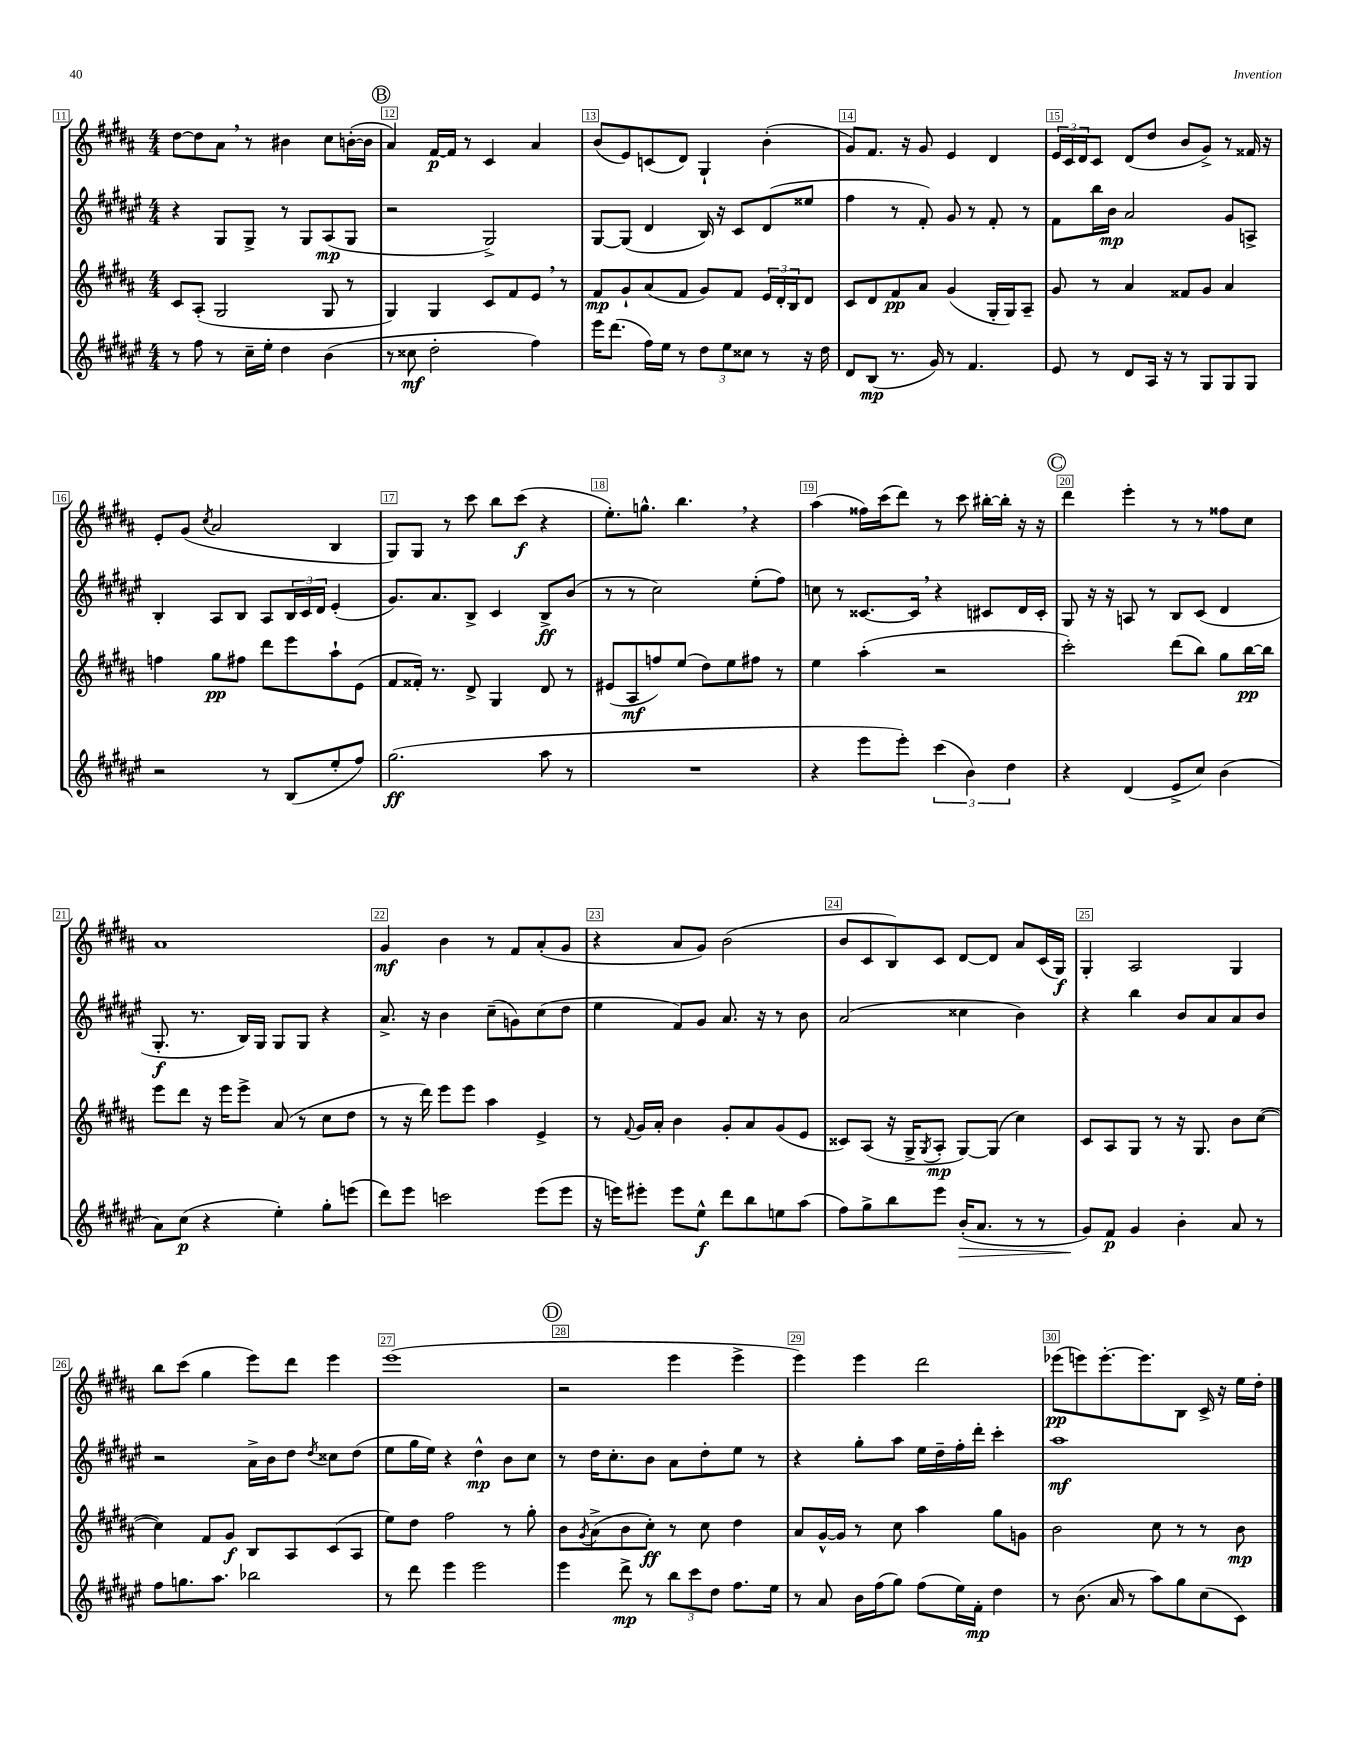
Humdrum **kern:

**kern	**kern	**kern	**kern
*staff4	*staff3	*staff2	*staff1
*clefG2	*clefG2	*clefG2	*clefG2
*k[f#c#g#d#a#e#]	*k[f#c#g#d#a#]	*k[f#c#g#d#a#e#]	*k[f#c#g#d#a#]
*M4/4	*M4/4	*M4/4	*M4/4
8r	8c#/L	4r	[8dd#\L
8ff#\	(8A#'/J	.	8dd#\]
8r	2G#/	8G#/L	8a#\J
16cc#~\LL	.	8G#^/J	8r
16ee#'\JJ	.	.	.
4dd#\	.	8r	4b#\
.	.	8G#/L	.
(4b\	8G#/	(8A#/	8cc#\L
.	8r	8G#/J	([16b'\L
.	.	.	16b\]JJ
=	=	=	=
8r	4G#/)	2r	4a#/)
8cc##\	.	.	.
2dd#'\	4G#/	.	[16f#/LL
.	.	.	16f#/]JJ
.	.	.	8r
.	8c#/L	2G#^/)	4c#/
.	8f#/	.	.
4ff#\)	8e/J	.	4a#/
.	8r	.	.
=	=	=	=
16eee#\LK	8f#/L	[8G#/L	(8b/L
(8.ddd#\J	.	.	.
.	8g#`/	(8G#/]J	8e/)
16ff#\LL)	(8a#/	4d#/	(8c/
16ee#\JJ	.	.	.
8r	8f#/J	.	8d#/J)
12dd#\L	8g#/L)	16B/)	4G#`/
.	.	16r	.
12ee#\	.	.	.
.	8f#/J	8c#/L	.
12cc##\J	.	.	.
8r	24e/LL	(8d#/	(4b'\
.	24d#'/	.	.
.	24B/J	.	.
16r	8d#/J	8ee##/J	.
16dd#\	.	.	.
=	=	=	=
8d#/L	8c#/L	4ff#\	8g#/L)
(8B/J	8d#/	.	8.f#/J
8.r	8f#/	8r	.
.	.	.	16r
.	8a#/J	8f#'/)	8g#/
16g#/)	.	.	.
8r	(4g#/	8g#/	4e/
4.f#/	.	8r	.
.	16G#'/LL	8f#'/	4d#/
.	16G#/J)	.	.
.	8A#~/J	8r	.
=	=	=	=
8e#/	8g#/	8f#\L	24e/LL
.	.	.	24c#/
.	.	.	24d#/J
8r	8r	16bb\L	8c#/J
.	.	16b\JJ	.
8d#/L	4a#/	2a#/	(8d#/L
16A#/Jk	.	.	8dd#/J
16r	.	.	.
8r	8f##/L	.	8b/L
8G#/L	8g#/J	.	8g#^/J)
8G#/	4a#/	8g#/L	8r
8G#/J	.	8A^/J	16f##/
.	.	.	16r
=	=	=	=
2r	4ff\	4B'/	8e'/L
.	.	.	(8g#/J
.	.	.	8qcc#/
.	8gg#\L	8A#/L	2a#/
.	8ff#\J	8B/J	.
8r	8ddd#\L	8A#/L	.
(8B/L	8eee\	24B/L	.
.	.	24c#/	.
.	.	24d#/JJ	.
8ee#'/	8aa#`\	(4e#'/	4B/
8ff#/J)	(8e\J	.	.
=	=	=	=
(2.gg#\	8f#/L	8.g#/L)	8G#/L)
.	16f##'/Jk)	.	8G#/J
.	8.r	8.a#/	.
.	.	.	8r
.	8d#^/	8B^/J	8ccc#\
.	4G#/	4c#/	8bb\L
.	.	.	(8ccc#\J
8aa#\	8d#/	8B^/L	4r
8r	8r	(8b/J	.
=	=	=	=
1r	(8e#/L	8r	8.ee'\L)
.	8A#/	8r	.
.	.	.	8.gg^^\J
.	8ff/)	2cc#\)	.
.	(8ee/J	.	4.bb\
.	8dd#\L)	.	.
.	8ee\	.	.
.	8ff#\J	(8ee#'\L	4r
.	8r	8ff#\J)	.
=	=	=	=
4r	4ee\	8cc\	(4aa#\
.	.	8r	.
8eee#\L	(4aa#'\	[8.c##/L	16ff##\LL)
.	.	.	(16ccc#\J
8eee#'\J)	.	.	8ddd#\J)
.	.	16c##/]Jk	.
(6ccc#\	2r	4r	8r
.	.	.	8ccc#\
6b\)	.	.	.
.	.	8c#/L	[16bb#'\LL
.	.	.	16bb#'\]JJ
6dd#\	.	.	.
.	.	16d#/L	16r
.	.	16c#'/JJ	16r
=	=	=	=
4r	2ccc#'\)	8G#/	4ddd#\
.	.	16r	.
.	.	16r	.
(4d#/	.	8A/	4eee'\
.	.	8r	.
8e#^/L	(8ddd#\L	8B/L	8r
8cc#/J)	8bb\J)	(8c#/J	8r
(4b\	8gg#\L	4d#/	8ff##\L
.	[16bb\L	.	8cc#\J
.	16bb\]JJ	.	.
=	=	=	=
8a#\L)	8eee\L	8.G#'/	1a#
(8cc#\J	8ddd#\J	.	.
.	.	8.r	.
4r	16r	.	.
.	16eee\LK	.	.
.	8eee^\J	16B/LL)	.
.	.	16G#/JJ	.
4ee#'\)	(8a#/	8G#/L	.
.	8r	8G#/J	.
8gg#'\L	8cc#\L	4r	.
(8eee\J	8dd#\J	.	.
=	=	=	=
8ddd#\L)	8r	8.a#^/	4g#/
8eee#\J	16r	.	.
.	16ddd#\)	16r	.
2ccc\	8eee\L	4b\	4b\
.	8eee\J	.	.
.	4aa#\	(8cc#~\L	8r
.	.	8g\)	8f#/L
(8eee#\L	4e^/	(8cc#\	(8a#'/
8eee#\J	.	8dd#\J	8g#/J
=	=	=	=
16r	8r	4ee#\	4r
16eee\LK)	.	.	.
.	8qqf#/	.	.
8eee#'\J	16g#/LL	.	.
.	16a#'/JJ	.	.
8eee#\L	4b\	8f#/L)	8a#/L
8ee#^^\J	.	8g#/J	8g#/J)
8ddd#\L	8g#'/L	8.a#/	(2b\
8bb\	8a#/	.	.
.	.	16r	.
8ee\	(8g#/	8r	.
(8aa#\J	8e/J	8b\	.
=	=	=	=
8ff#\L)	8c##/L)	(2a#/	8b/L
8gg#^\	(8A#/J	.	8c#/
8bb\	16r	.	8B/)
.	16G#^/LK	.	.
.	8qG#/	.	.
8eee#\J	8A#'/J	.	8c#/J
(16b'/LK	[8G#/L)	4cc##\	[8d#/L
8.a#/J	.	.	.
.	(8G#/]J	.	8d#/]J
8r	4cc#\)	4b\)	8a#/L
8r	.	.	(16c#/L
.	.	.	16G#/JJ)
=	=	=	=
8g#/L)	8c#/L	4r	4G#'/
8f#/J	8A#/	.	.
4g#/	8G#/J	4bb\	2A#/
.	8r	.	.
4b'\	16r	8b/L	.
.	8.G#/	.	.
.	.	8a#/	.
8a#/	8b\L	8a#/	4G#/
8r	([8cc#\J	8b/J	.
=	=	=	=
8ff#\L	4cc#\])	2r	8bb\L
8.gg\	.	.	(8ccc#\J
.	8f#/L	.	4gg#\
8.aa#\J	.	.	.
.	8g#/J	.	.
2bb-\	8B/L	16a#^\LL	8eee\L)
.	.	16b\J	.
.	8A#/	8dd#\J	8ddd#\J
.	.	8qdd#/	.
.	(8c#/	8cc##\L	4eee\
.	8A#/J	(8dd#\J	.
=	=	=	=
8r	8ee\L)	8ee#\L	(1eee
8ddd#\	8dd#\J	16gg#\L	.
.	.	16ee#\JJ)	.
4eee#\	2ff#\	4r	.
2eee#\	.	4dd#^^\	.
.	8r	8b\L	.
.	8gg#'\	8cc#\J	.
=	=	=	=
4eee#\	8b\L	8r	2r
.	8qg#/	.	.
.	(8a#^\	16dd#\LK	.
.	.	8.cc#'\	.
8ddd#^\	8b\	.	.
8r	8cc#'\J)	8b\J	.
12bb\L	8r	8a#\L	4eee\
12ccc#\	.	.	.
.	8cc#\	8dd#'\	.
12dd#\J	.	.	.
8.ff#\L	4dd#\	8ee#\J	4eee^\
.	.	8r	.
16ee#\Jk	.	.	.
=	=	=	=
8r	8a#/L	4r	4eee\)
8a#/	[16g#^^/L	.	.
.	16g#/]JJ	.	.
16b\LL	8r	8gg#'\L	4eee\
(16ff#\J	.	.	.
8gg#\J)	8cc#\	8aa#\J	.
(8ff#\L	4aa#\	16ee#\LL	2ddd#\
.	.	16dd#~\	.
16ee#\L)	.	16ff#'\	.
16f#'\JJ	.	16ddd#'\JJ	.
4dd#\	8gg#\L	4ccc#'\	.
.	8g\J	.	.
=	=	=	=
8r	2b\	1aa#	(8eee-\L
(8.b\	.	.	8eee\)
.	.	.	[8.eee'\
16a#/	.	.	.
8r	.	.	.
.	.	.	8.eee\]
8aa#\L)	8cc#\	.	.
8gg#\	8r	.	8B\J
(8cc#\	8r	.	16c#^/
.	.	.	16r
8c#\J)	8b\	.	16ee\LL
.	.	.	16dd#'\JJ
==	==	==	==
*-	*-	*-	*-
